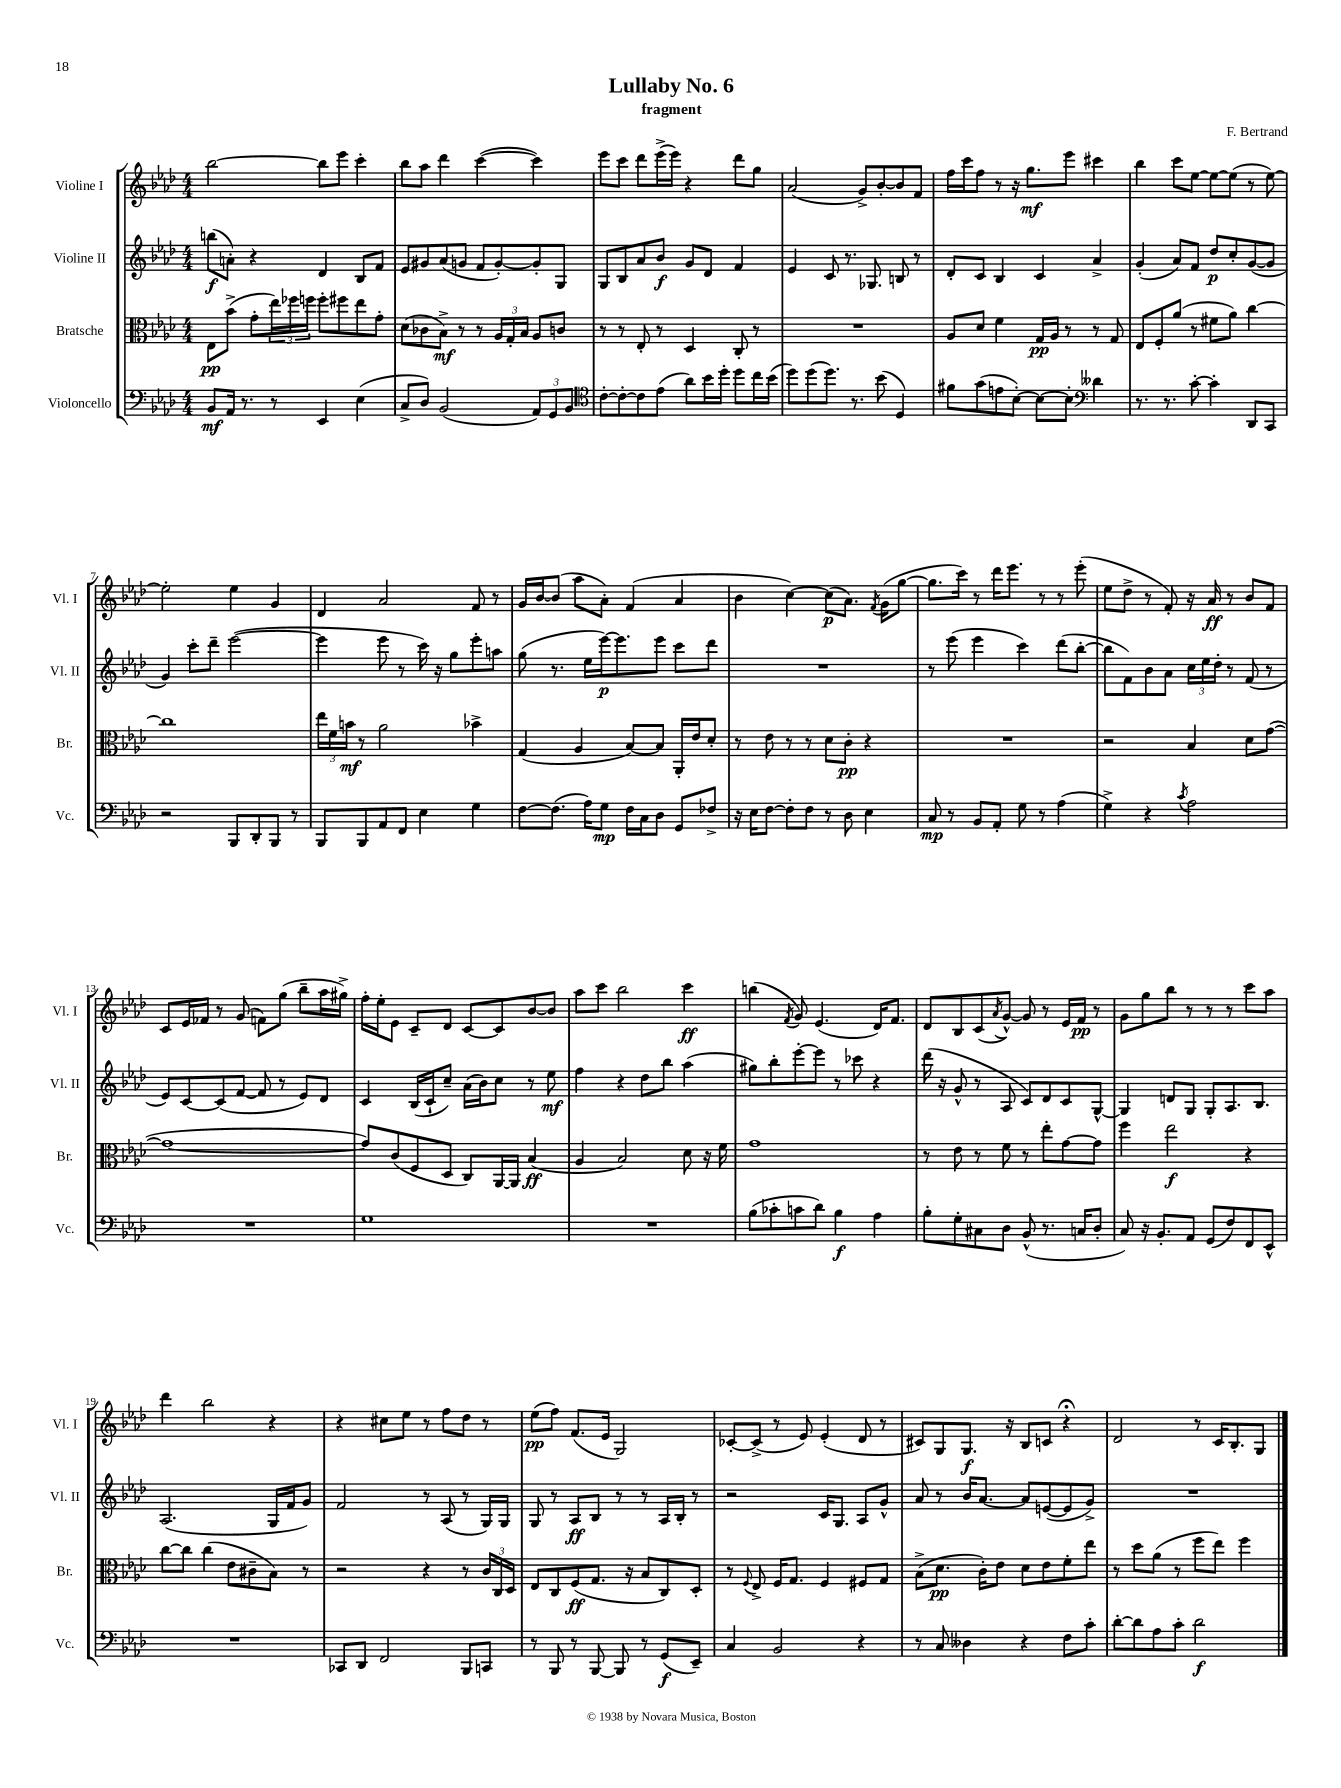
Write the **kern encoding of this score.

**kern	**kern	**kern	**kern
*staff4	*staff3	*staff2	*staff1
*clefF4	*clefC3	*clefG2	*clefG2
*k[b-e-a-d-]	*k[b-e-a-d-]	*k[b-e-a-d-]	*k[b-e-a-d-]
*M4/4	*M4/4	*M4/4	*M4/4
8BB-/L	8E-\L	(8bb\L	[2bb-\
16AA-/Jk	(8b-^\J	8a'\J)	.
8.r	.	.	.
.	8g'\L	4r	.
8r	24ee-\L)	.	.
.	24ff-\	.	.
.	24ff\JJ	.	.
4EE-/	8ff'\L	4d-/	8bb-\]L
.	8ff#\	.	8eee-\J
(4E-\	8ee-\	8B-/L	4ccc'\
.	8g'\J	8f/J	.
=	=	=	=
8C^/L	(8d-\L	8e-/L	8bb-\L
8D-/J)	8c-\	8g#/	8aa-\J
(2BB-/	8B-^\J)	(8a-/	4ddd-\
.	8r	8g/J	.
.	8r	8f/L	([4ccc\
.	24A-/LL	[8g'/)	.
.	24G'/	.	.
.	24B-/JJ	.	.
12AA-/L)	8A-/L	8g'/]	4ccc\])
12GG/	.	.	.
.	8c/J	8G/J	.
12BB-/J	.	.	.
=	=	=	=
*clefC4	*	*	*
[8c'\L	8r	8G/L	8eee-\L
8c'\_	8r	8B-/	8ccc\J
8c\]	8E-'/	8a-/	8ddd-\L
(8e-\J	8r	8b-/J	(16eee-^\L
.	.	.	16eee-\JJ)
8a-\L)	4D-/	8g/L	4r
16b-\L	.	8d-/J	.
16dd-'\JJ	.	.	.
8dd-\L	8C'/	4f/	8ddd-\L
16cc\L	8r	.	8gg\J
(16b-\JJ	.	.	.
=	=	=	=
8dd-\L)	1r	4e-/	(2a-/
(8dd-\	.	.	.
8.dd-\J)	.	8c/	.
.	.	8.r	.
8.r	.	.	.
.	.	.	8g^/L)
.	.	8.G-/	.
(8b-\	.	.	[8b-'/
4D-/)	.	8B/	8b-/]
.	.	8r	8f/J
=	=	=	=
8f#\L	8A-/L	8d-'/L	16ff\LL
.	.	.	16ccc\J
(8g\	8d-/J	8c/J	8ff\J
8e\	4f\	4B-/	8r
[8B-'\J)	.	.	16r
.	.	.	8.gg\L
8B-\_L	16G/LL	4c/	.
.	16A-/JJ	.	.
8B-'\]J	8r	.	8eee-\J
*clefF4	*	*	*
4d--\	8r	4a-^/	4ccc#\
.	8G/	.	.
=	=	=	=
8.r	8E-/L	(4g'/	4bb-\
.	8F'/	.	.
8.r	.	.	.
.	(8a-/J	8a-/L)	8ccc\L
[8c'\	8r	8f/J	[8ee-\J
4c'\]	8f#\L	8dd-/L	8ee-\_L
.	8a-\J)	8cc'/	(8ee-\]J
8DD-/L	[4cc\	([8g/	8r
8CC/J	.	8g/]J	[8ee-\)
=	=	=	=
2r	1cc]	4g/)	2ee-'\]
.	.	8ccc'\L	.
.	.	8ddd-~\J	.
8BBB-/L	.	([2eee-\	4ee-\
8DD-'/	.	.	.
8BBB-/J	.	.	4g/
8r	.	.	.
=	=	=	=
8BBB-/L	24ee-\LL	4eee-\]	4d-/
.	24f\	.	.
.	24b\JJ	.	.
8BBB-/	8r	.	.
8AA-/	2a-\	8eee-\	2a-/
8FF/J	.	8r	.
4E-\	.	16ccc\)	.
.	.	16r	.
.	.	8gg\L	.
4G\	4b-^\	8eee-'\	8f/
.	.	8aa\J	8r
=	=	=	=
[8F\L	(4G/	(8gg\	16g/LL
.	.	.	[16b-/J
(8.F\]J	.	8.r	(8b-/]J
.	4A-/	.	8aa-\L
16A-\LK)	.	16ee-\LL	.
8G\J	.	[16eee-\J)	8a-'\J)
.	.	8.eee-\]	.
16F\LL	[8B-/L)	.	(4f/
16C\J	.	.	.
8D-\J	8B-/]J	8eee-\J	.
8GG/L	16AA-'/LL	8ccc\L	4a-/
.	16e-/J	.	.
8F-^/J	8d-'/J	8ddd-\J	.
=	=	=	=
16r	8r	1r	4b-\
16E-\LK	.	.	.
[8F\J	8e-\	.	.
8F'\]L	8r	.	[4cc\)
8F\J	8r	.	.
8r	8d-\L	.	(8cc\]L
8D-\	8c'\J	.	8.a-\J)
4E-\	4r	.	.
.	.	.	8qf/
.	.	.	(16g\LK
.	.	.	[8gg\J
=	=	=	=
8C/	1r	8r	8.gg\]L
8r	.	(8eee-\	.
.	.	.	16ccc\Jk)
8BB-/L	.	4eee-\	8r
8AA-'/J	.	.	16ddd-\LK
.	.	.	8.eee-\J
8G\	.	4ccc\)	.
8r	.	.	8r
(4A-\	.	(8ddd-\L	8r
.	.	[8bb-'\J	(8eee-'\
=	=	=	=
4G^\)	2r	8bb-\]L	8ee-\L
.	.	8f\)	8dd-^\J
4r	.	8b-\	8r
.	.	8a-\J	8f'/)
8qc/	.	.	.
2A-\	4B-/	24cc\LL	16r
.	.	24ee-\	.
.	.	.	16a-/
.	.	24dd-'\JJ	.
.	.	8r	8r
.	8d-\L	(8f/	8b-/L
.	([8g\J	8r	8f/J
=	=	=	=
1r	1g_	8e-/L)	8c/L
.	.	[8c/	16e-/L
.	.	.	16f-/JJ
.	.	(8c/]	8r
.	.	[8f/J	(8g/
.	.	8f/]	8f\L)
.	.	8r	(8gg\J
.	.	8e-/L)	8bb-~\L
.	.	8d-/J	16aa-\L
.	.	.	16gg#^\JJ)
=	=	=	=
1G	8g/]L)	4c/	16ff'\LL
.	.	.	16ee-'\J
.	(8c/	.	8e-\J
.	8F/	(16B-/LL	8c~/L
.	.	16c`/J	.
.	8D-/J	8cc~/J)	8d-/J
.	8C/L)	(16a-\LL	[8c/L
.	.	16b-\J)	.
.	[16AA-/L	8cc\J	8c/]
.	16AA-/]JJ	.	.
.	(4B-/	8r	[8b-/
.	.	8ee-\	8b-/]J
=	=	=	=
1r	4A-/	4ff\	8aa-\L
.	.	.	8ccc\J
.	2B-/)	4r	2bb-\
.	.	8dd-\L	.
.	.	8bb-\J	.
.	8d-\	(4aa-\	4ccc\
.	16r	.	.
.	16f\	.	.
=	=	=	=
(8B-\L	1g	8gg#\L)	(4bb\
8c-'\	.	8bb-'\	.
.	.	.	8qf/
8c\	.	[8eee-'\	8g/)
8d-\J)	.	8eee-\]J	(4.e-/
4B-\	.	8r	.
.	.	8ccc-\	.
4A-\	.	4r	16d-/LK)
.	.	.	8.f/J
=	=	=	=
8B-'\L	8r	(16ddd-\	8d-/L
.	.	16r	.
8G'\	8e-\	8g^^/	8B-/
8C#\	8r	8r	(8c/
.	.	.	8qa-/
8D-\J	8f\	8A-/	[8g^^/J)
(8BB-^^/	8r	8c/L)	8g/]
8.r	8ee-'\L	8d-/	8r
.	[8g\	8c/	16e-/LL
16C/LK	.	.	16f/JJ
8D-'/J	8g\]J	[8G^^/J	8r
=	=	=	=
8C/)	4ff\	4G/]	8g\L
16r	.	.	8gg\
8.BB-'/L	.	.	.
.	2ee-\	8d/L	8bb-\J
8AA-/J	.	8G/J	8r
(8GG/L	.	8G'/L	8r
8F/)	.	8.A-/	8r
8FF/	4r	.	8ccc\L
.	.	8.B-/J	.
8EE-^^/J	.	.	8aa-\J
=	=	=	=
1r	[8cc\L	(2.A-/	4ddd-\
.	8cc\]J	.	.
.	(4cc\	.	2bb-\
.	8e-\L	.	.
.	8c#~\	.	.
.	8B-\J)	16G/LL	4r
.	.	16f/J	.
.	8r	8g/J)	.
=	=	=	=
8CC-/L	2r	2f/	4r
8DD-/J	.	.	.
2FF/	.	.	8cc#\L
.	.	.	8ee-\J
.	4r	8r	8r
.	.	(8A-/	8ff\L
8BBB-/L	8r	8r	8dd-\J
8CC/J	24c/LL	16G/LL)	8r
.	24C/	.	.
.	.	16G/JJ	.
.	24D-/JJ	.	.
=	=	=	=
8r	8E-/L	8G/	(8ee-\L
8BBB-/	8C/	8r	8ff\J)
8r	(8F/	8A-/L	(8.f/L
[8BBB-/	8.G/J	8B-/J	.
.	.	.	16e-/Jk
8BBB-/]	.	8r	2G/)
.	16r	.	.
8r	8B-/L	8r	.
(8GG/L	8C/)	16A-/LL	.
.	.	16B-'/JJ	.
8EE-~/J)	8D-'/J	8r	.
=	=	=	=
4C/	8r	2r	[8c-'/L
.	8qqF/	.	.
.	8E-^/	.	(8c-^/]J
2BB-/	16F/LK	.	8r
.	8.G/J	.	.
.	.	.	8e-/)
.	4F/	16c/LK	(4e-'/
.	.	8.G/J	.
4r	8F#/L	8A-/L	8d-/
.	8G/J	8g^^/J	8r
=	=	=	=
8r	(8B-^\L	8a-/	8c#/L)
8C/	8.d-\J	8r	8G/
4D--\	.	16b-/LK	8.G/J
.	16c'\LK)	[8.a-/J	.
.	8e-\J	.	.
.	.	.	16r
4r	8d-\L	8a-/]L	8B-/L
.	8e-\	([8e/	8c/J
8F\L	8f'\	8e/]	4r;
8c'\J	8ee-\J	8g^/J)	.
=	=	=	=
[8d-'\L	8r	1r	2d-/
8d-\]	8dd-\L	.	.
8A-\	(8a-\J	.	.
8c'\J	8r	.	.
2d-\	8ff\L	.	8r
.	8ee-\J)	.	16c/LK
.	.	.	8.B-'/
.	4ff\	.	.
.	.	.	8G/J
==	==	==	==
*-	*-	*-	*-
